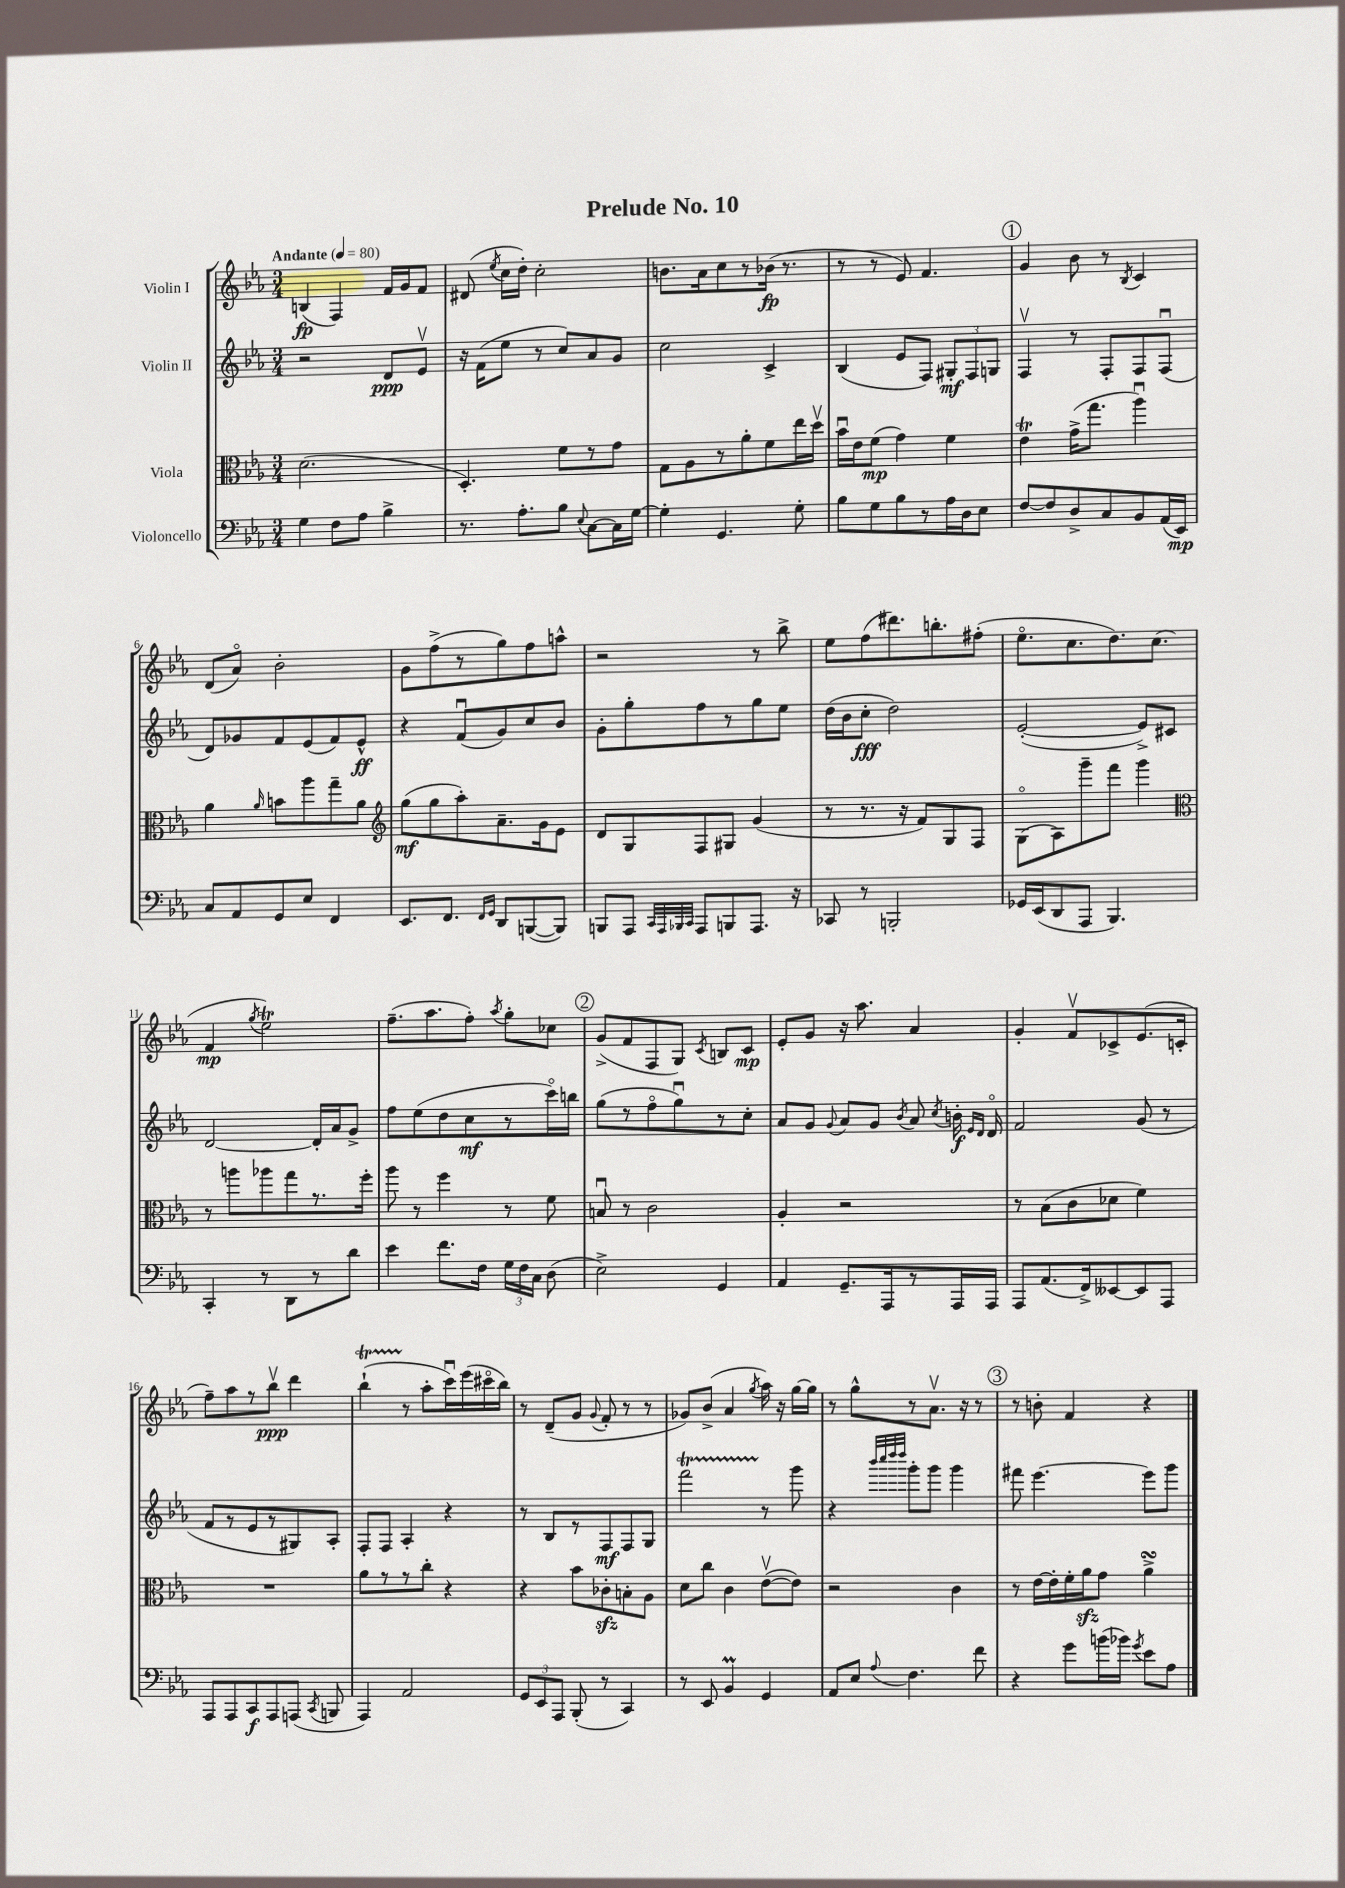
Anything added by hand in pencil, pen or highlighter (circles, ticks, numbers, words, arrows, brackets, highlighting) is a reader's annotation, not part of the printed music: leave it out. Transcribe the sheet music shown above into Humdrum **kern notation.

**kern	**dynam	**kern	**dynam	**kern	**dynam	**kern	**dynam
*part4	*part4	*part3	*part3	*part2	*part2	*part1	*part1
*staff4	*staff4	*staff3	*staff3	*staff2	*staff2	*staff1	*staff1
*I"Violoncello	*	*I"Viola	*	*I"Violin II	*	*I"Violin I	*
*clefF4	*	*clefC3	*	*clefG2	*	*clefG2	*
*k[b-e-a-]	*	*k[b-e-a-]	*	*k[b-e-a-]	*	*k[b-e-a-]	*
*M3/4	*	*M3/4	*	*M3/4	*	*M3/4	*
*MM80	*	*MM80	*	*MM80	*	*MM80	*
=1	=1	=1	=1	=1	=1	=1	=1
!	!	!	!	!	!	!LO:TX:a:B:t=Andante	!
4G\	.	(2.d\	.	2r	.	(4Bn/	fp
8F\L	.	.	.	.	.	4F/)	.
8A-\J	.	.	.	.	.	.	.
4B-^\	.	.	.	8d/L	ppp	16f/LL	.
.	.	.	.	.	.	16g/J	.
.	.	.	.	8e-v/J	.	8f/J	.
=2	=2	=2	=2	=2	=2	=2	=2
8.r	.	4.D'/)	.	16r	.	(8d#X/	.
.	.	.	.	(16f\KL	.	.	.
.	.	.	.	.	.	8qee-/	.
.	.	.	.	8ee-\J	.	16cc\LL	.
8.A-'\L	.	.	.	.	.	16dd'\JJ)	.
.	.	.	.	8r	.	2cc'\	.
8B-\J	.	8f\L	.	8cc/L)	.	.	.
8qqE-/	.	.	.	.	.	.	.
[8C\L	.	8r	.	8a-/	.	.	.
16C\L]	.	8g\J	.	8g/J	.	.	.
[16G\JJ	.	.	.	.	.	.	.
=3	=3	=3	=3	=3	=3	=3	=3
4G'\]	.	8G\L	.	2cc\	.	8.bn\L	.
.	.	8A-\	.	.	.	.	.
.	.	.	.	.	.	16a-\k	.
4.GG/	.	8r	.	.	.	8cc\	.
.	.	8a-'\	.	.	.	8r	.
.	.	8f\	.	4c^/	.	(16b-X\Jk	fp
.	.	.	.	.	.	8.r	.
8G'\	.	16ee-\L	.	.	.	.	.
.	.	16ddv\JJ	.	.	.	.	.
=4	=4	=4	=4	=4	=4	=4	=4
8B-\L	.	16b-u\LL	.	(4B-/	.	8r	.
.	.	16e-\J	.	.	.	.	.
8G\	.	(8f\J	mp	.	.	8r	.
8B-\	.	4g\)	.	8e-/L	.	8e-/)	.
8r	.	.	.	8F/J)	.	4.f/	.
16A-\L	.	4f\	.	12G#X'/L	mf	.	.
16D\J	.	.	.	.	.	.	.
.	.	.	.	12F/	.	.	.
8E-\J	.	.	.	.	.	.	.
.	.	.	.	12Gn/J	.	.	.
!!LO:REH:place=s1:t=1
=5	=5	=5	=5	=5	=5	=5	=5
[8F/L	.	4e-T\	.	4Fv/	.	4g/	.
8F/]	.	.	.	.	.	.	.
8D^/	.	(16g^\KL	.	8r	.	8b-\	.
.	.	8.gg\J	.	.	.	.	.
8C/	.	.	.	8F'/L	.	8r	.
.	.	.	.	.	.	8qB-/	.
8BB-/	.	4aa-u\)	.	8F/	.	4c/	.
(16AA-/L	.	.	.	(8Fu/J	.	.	.
16EE-/JJ)	mp	.	.	.	.	.	.
!!LO:LB:g=z
=6	=6	=6	=6	=6	=6	=6	=6
8C/L	.	4a-\	.	8d/L)	.	(8d/L	.
8AA-/	.	.	.	8g-X/	.	8a-/J)	.
.	.	16qqa-/	.	.	.	.	.
8GG/	.	8bn\L	.	8f/	.	2b-'\	.
8E-/J	.	8aa-\	.	(8e-/	.	.	.
4FF/	.	8gg~\	.	8f/)	.	.	.
.	.	8a-\J	.	8e-^^/J	ff	.	.
=7	=7	=7	=7	=7	=7	=7	=7
*	*	*clefG2	*	*	*	*	*
8.EE-/L	.	(8gg\L	mf	4r	.	8g\L	.
.	.	8gg\	.	.	.	(8ff^\	.
8.FF/J	.	.	.	.	.	.	.
.	.	8aa-'\)	.	(8fu/L	.	8r	.
16qqFF/LL	.	.	.	.	.	.	.
16qqGG/JJ	.	.	.	.	.	.	.
8DD/L	.	8.a-~\	.	8g/)	.	8gg\)	.
([8BBBn/	.	.	.	8cc/	.	8ff\	.
.	.	16g\k	.	.	.	.	.
8BBB/J])	.	8e-\J	.	8b-/J	.	8aan^^\J	.
=8	=8	=8	=8	=8	=8	=8	=8
8BBBn/L	.	8d/L	.	8g'\L	.	2r	.
8AAA-/J	.	8G/	.	8gg'\	.	.	.
32qqCC/LLL	.	.	.	.	.	.	.
32qqAAA-/	.	.	.	.	.	.	.
32qqBBB-X/	.	.	.	.	.	.	.
32qqCC/JJJ	.	.	.	.	.	.	.
8AAA-/L	.	8F/	.	8ff\	.	.	.
8BBBn/	.	8G#X/J	.	8r	.	.	.
8.AAA-/J	.	(4g/	.	8gg\	.	8r	.
.	.	.	.	8ee-\J	.	8bb-^\	.
16r	.	.	.	.	.	.	.
=9	=9	=9	=9	=9	=9	=9	=9
8CC-X/	.	8r	.	(16dd\LL	.	8ee-\L	.
.	.	.	.	16b-\J	.	.	.
8r	.	8.r	.	8cc'\J	fff	(8ff\	.
2BBBn'/	.	.	.	2dd\)	.	8.ddd#X\)	.
.	.	16r	.	.	.	.	.
.	.	8f/L)	.	.	.	.	.
.	.	.	.	.	.	8.bbn'\	.
.	.	8G/	.	.	.	.	.
.	.	8F/J	.	.	.	(8ff#X'\J	.
=10	=10	=10	=10	=10	=10	=10	=10
16GG-X/LL	.	(8G\L	.	([2e-'/	.	8.ee-\L	.
(16EE-/J	.	.	.	.	.	.	.
8DD/	.	8A-\)	.	.	.	.	.
.	.	.	.	.	.	8.cc\	.
8AAA-/J	.	8ggg~\	.	.	.	.	.
4.BBB-/)	.	8fff\J	.	.	.	8.dd\)	.
.	.	4ggg\	.	8e-^/L])	.	.	.
.	.	.	.	.	.	(8.cc\J	.
.	.	.	.	8c#X/J	.	.	.
!!LO:LB:g=z
=11	=11	=11	=11	=11	=11	=11	=11
*	*	*clefC3	*	*	*	*	*
4CC'/	.	8r	.	[2d/	.	4f/	mp
.	.	8aan\L	.	.	.	.	.
.	.	.	.	.	.	8qgg/	.
8r	.	8aa-X\	.	.	.	2ee-T\)	.
8DD\L	.	8gg\	.	.	.	.	.
8r	.	8.r	.	16d'/LL]	.	.	.
.	.	.	.	16a-/J	.	.	.
8d\J	.	.	.	8g^/J	.	.	.
.	.	16ff'\Jk	.	.	.	.	.
=12	=12	=12	=12	=12	=12	=12	=12
4e-\	.	8aa-\	.	8ff\L	.	(8.ff~\L	.
.	.	8r	.	(8ee-\	.	.	.
.	.	.	.	.	.	8.aa-\	.
8.f\L	.	4ff\	.	8dd\	.	.	.
.	.	.	.	8cc\	mf	8ff'\J)	.
16F\Jk	.	.	.	.	.	.	.
.	.	.	.	.	.	8qaa-/	.
24G\LL	.	8r	.	8r	.	8gg'\L	.
24F\	.	.	.	.	.	.	.
24C\JJ	.	.	.	.	.	.	.
(8D\	.	8f\	.	16ccc\L)	.	8cc-X\J	.
.	.	.	.	16bbn\JJ	.	.	.
!!LO:REH:place=s1:t=2
=13	=13	=13	=13	=13	=13	=13	=13
2E-^\)	.	8Bnu/	.	(8gg\L	.	(8g^/L	.
.	.	8r	.	8r	.	8f/	.
.	.	2c\	.	8ff\	.	8F/	.
.	.	.	.	8ggu\)	.	8G/J)	.
.	.	.	.	.	.	8qc/	.
4GG/	.	.	.	8r	.	8Bn/L	.
.	.	.	.	8cc'\J	.	8c/J	mp
=14	=14	=14	=14	=14	=14	=14	=14
4AA-/	.	4A-'/	.	8a-/L	.	8e-'/L	.
.	.	.	.	8g/J	.	8g/J	.
.	.	.	.	8qqg/	.	.	.
8.GG~/L	.	2r	.	8a-/L	.	16r	.
.	.	.	.	.	.	8.aa-\	.
.	.	.	.	8g/J	.	.	.
16AAA-/k	.	.	.	.	.	.	.
.	.	.	.	8qb-/	.	.	.
8r	.	.	.	8a-/	.	4a-/	.
.	.	.	.	8qcc/	.	.	.
16AAA-/L	.	.	.	16bn'\	f	.	.
.	.	.	.	16qqe-/LL	.	.	.
.	.	.	.	16qqd/JJ	.	.	.
16AAA-/JJ	.	.	.	16d/	.	.	.
=15	=15	=15	=15	=15	=15	=15	=15
8AAA-/L	.	8r	.	2f/	.	4g'/	.
(8.AA-/	.	(8B-\L	.	.	.	.	.
.	.	8c\	.	.	.	8fv/L	.
16FF^/k)	.	.	.	.	.	.	.
[8EE--X/	.	8d-X\J	.	.	.	8c-X^/	.
8EE--/]	.	4f\)	.	(8g/	.	(8.e-/	.
8AAA-/J	.	.	.	8r	.	.	.
.	.	.	.	.	.	16cn'/Jk	.
!!LO:LB:g=z
=16	=16	=16	=16	=16	=16	=16	=16
8AAA-/L	.	2.r	.	8f/L	.	8ff~\L)	.
8AAA-/	.	.	.	8r	.	8aa-\	.
8CC/	f	.	.	8e-/	.	8r	.
8AAA-/	.	.	.	8r	.	8bb-v\J	ppp
(8AAAn/J	.	.	.	8G#X/)	.	4ddd\	.
8qCC/	.	.	.	.	.	.	.
8BBBn/	.	.	.	8A-'/J	.	.	.
=17	=17	=17	=17	=17	=17	=17	=17
4AAA-/)	.	8a-\L	.	8F'/L	.	(4bb-T`\	.
.	.	8r	.	8F/J	.	.	.
2AA-/	.	8r	.	4A-'/	.	8r	.
.	.	8cc'\J	.	.	.	8aa-'\L	.
.	.	4r	.	4r	.	16cccu\L)	.
.	.	.	.	.	.	(16eee-\	.
.	.	.	.	.	.	16ccc#X\	.
.	.	.	.	.	.	16bb-\JJ)	.
=18	=18	=18	=18	=18	=18	=18	=18
12GG/L	.	4r	.	8r	.	8r	.
12EE-/	.	.	.	.	.	.	.
.	.	.	.	8B-/L	.	(8d~/L	.
12AAA-/J	.	.	.	.	.	.	.
(8BBB-'/	.	8b-\L	.	8r	.	8g/J	.
.	.	.	.	.	.	8qqg/	.
8r	.	8c-Xzz'\	.	8F/	mf	8f'/	.
4CC/)	.	8Bn'\	.	8F/	.	8r	.
.	.	8A-\J	.	8G/J	.	8r	.
=19	=19	=19	=19	=19	=19	=19	=19
8r	.	8d\L	.	2fffT\	.	8g-X/L)	.
8EE-/	.	8cc\J	.	.	.	(8b-^/J	.
4BB-M/	.	4c\	.	.	.	4a-/	.
.	.	.	.	.	.	8qgg/	.
4GG/	.	([8e-v\L	.	8r	.	16aa-\)	.
.	.	.	.	.	.	16r	.
.	.	8e-\J])	.	8ggg\	.	[16gg\LL	.
.	.	.	.	.	.	16gg\JJ]	.
=20	=20	=20	=20	=20	=20	=20	=20
8AA-/L	.	2r	.	4r	.	8r	.
8E-/J	.	.	.	.	.	8gg^^\L	.
.	.	.	.	32qqbbb-/LLL	.	.	.
.	.	.	.	32qqcccc/	.	.	.
.	.	.	.	32qqdddd/	.	.	.
8qqA-/	.	.	.	32qqdddd/JJJ	.	.	.
4.F\	.	.	.	8ggg'\L	.	8r	.
.	.	.	.	8ggg\J	.	8.a-v\J	.
.	.	4c\	.	4ggg\	.	.	.
.	.	.	.	.	.	16r	.
8f\	.	.	.	.	.	8r	.
!!LO:REH:place=s1:t=3
=21	=21	=21	=21	=21	=21	=21	=21
4r	.	8r	.	8fff#X\	.	8r	.
.	.	[16e-\LL	.	[4.eee-\	.	8bn'\	.
.	.	16e-'\]	.	.	.	.	.
8g\L	.	16f'\	.	.	.	4f/	.
.	.	16a-zz\J	.	.	.	.	.
(16bn\L	.	8g\J	.	.	.	.	.
16b-X\JJ)	.	.	.	.	.	.	.
8qg/	.	.	.	.	.	.	.
8e-\L	.	4a-sSSs^\	.	8eee-\L]	.	4r	.
8A-\J	.	.	.	8ggg\J	.	.	.
==	==	==	==	==	==	==	==
*-	*-	*-	*-	*-	*-	*-	*-
